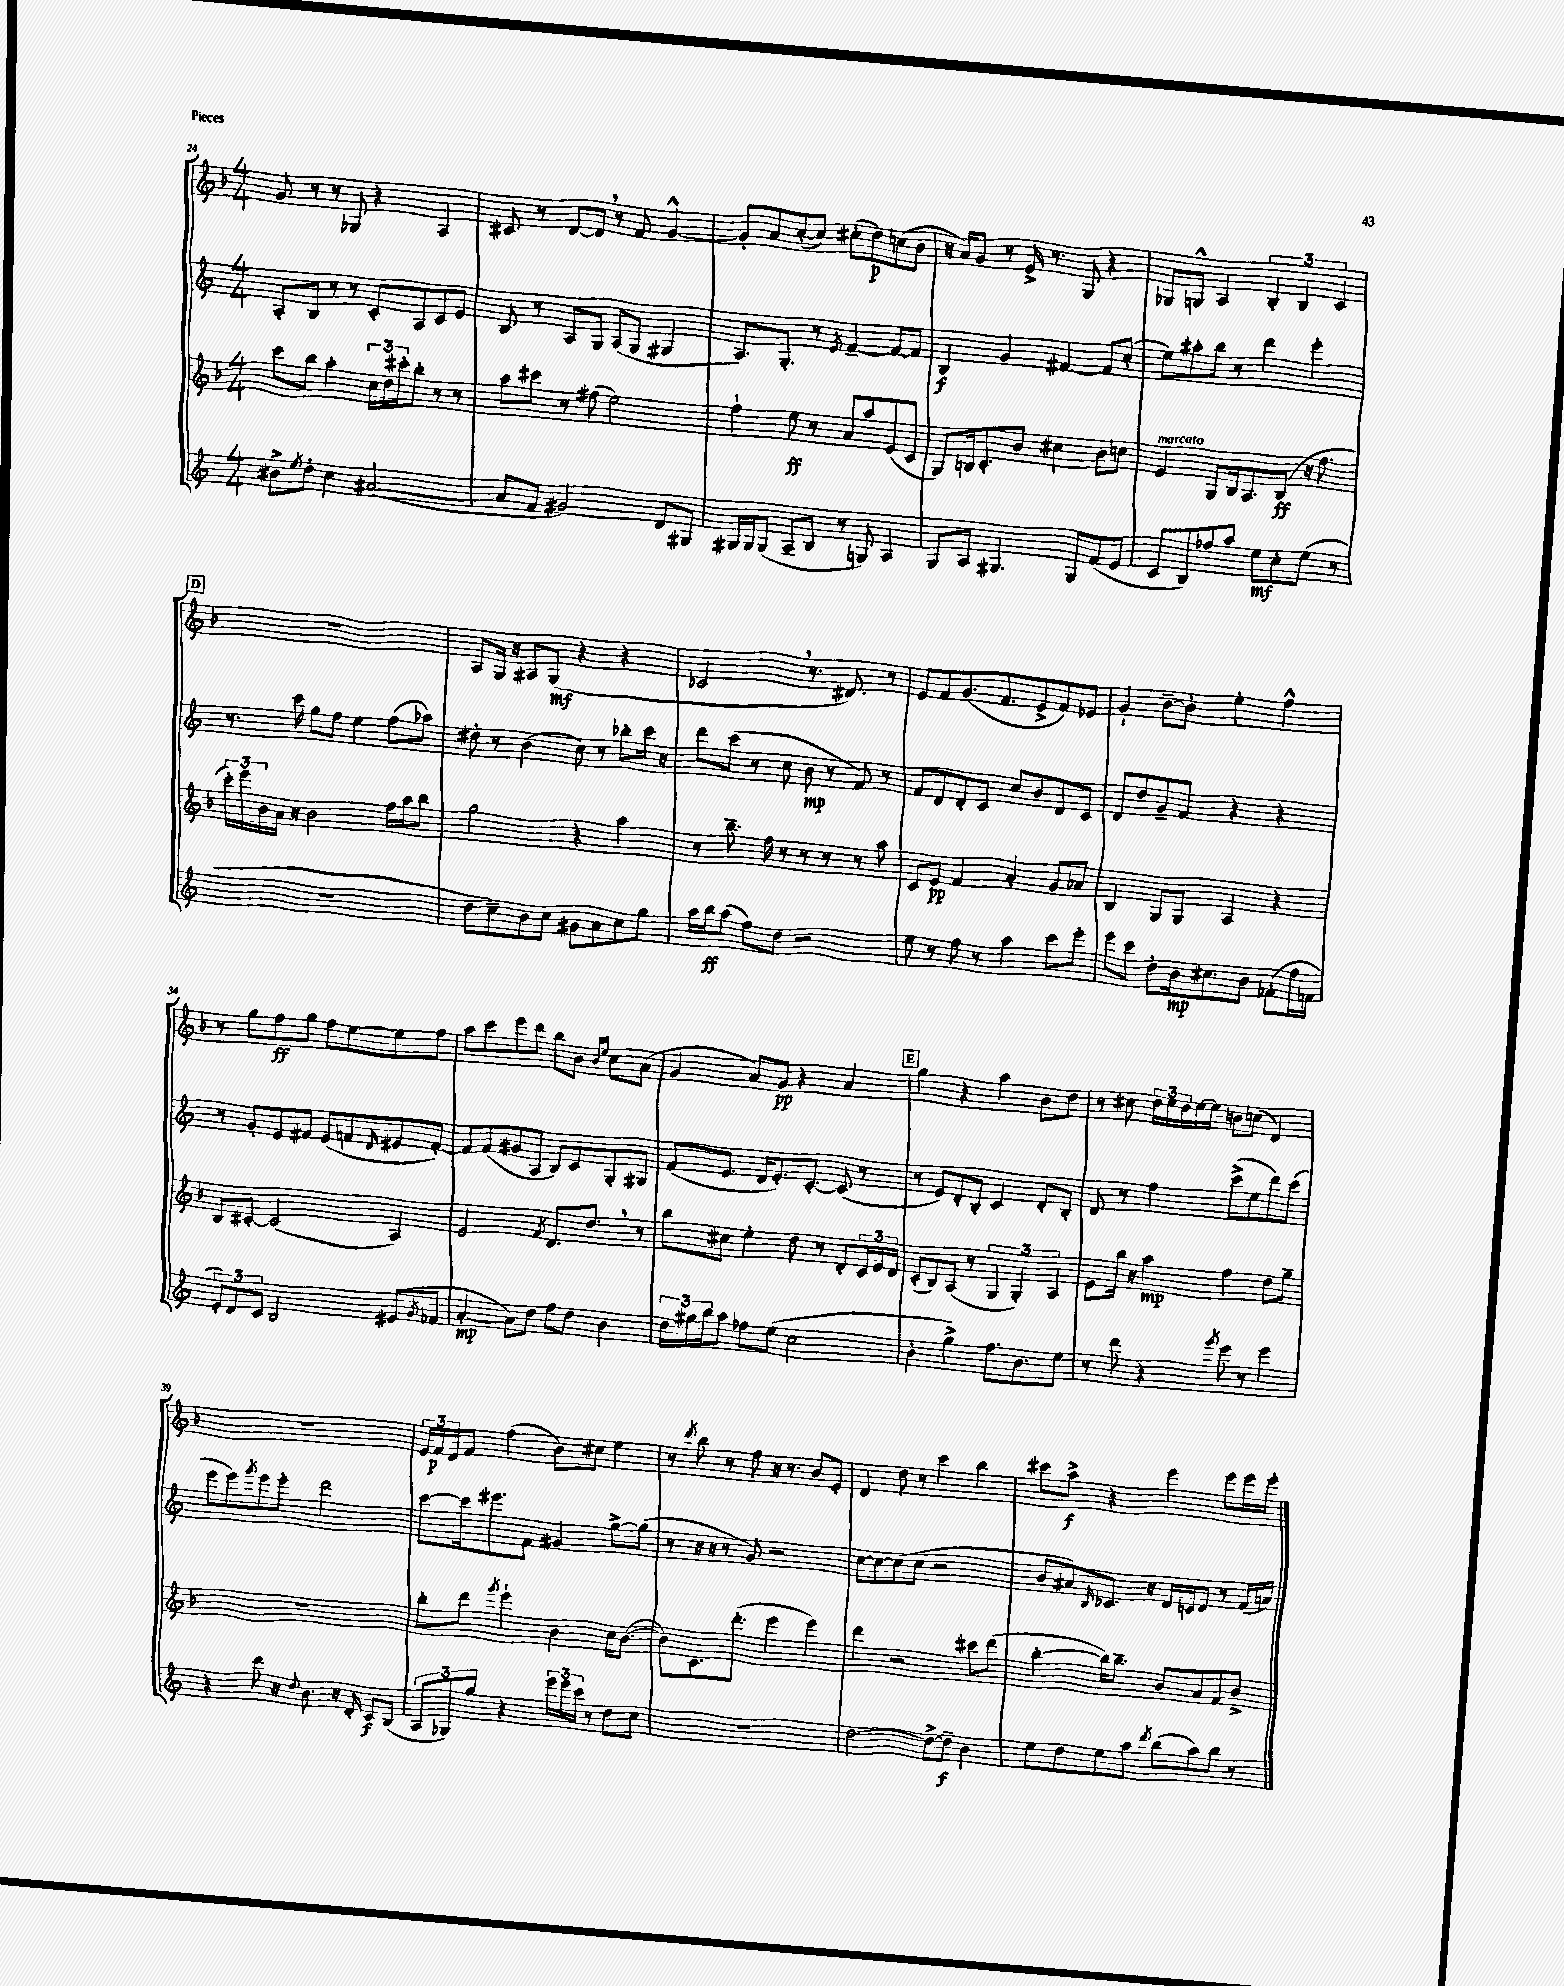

**kern	**kern	**kern	**kern
*staff4	*staff3	*staff2	*staff1
*clefG2	*clefG2	*clefG2	*clefG2
*k[]	*k[b-]	*k[]	*k[b-]
*M4/4	*M4/4	*M4/4	*M4/4
8b#^\L	8ccc\L	8A'/L	8g/
8qee/	.	.	.
8dd'\J	8bb-\J	8B/J	8r
4cc\	4aa'\	8r	8r
.	.	8r	8G-/
([2a#/	24cc\LL	8c'/L	4r
.	24dd\	.	.
.	24ccc#'\J	.	.
.	8bb-'\J	8A/	.
.	8r	8c/	4A/
.	8r	8e/J	.
=	=	=	=
8a#/]L	8aa\L	8B/	8c#/
8f/J	8ccc#\J	8r	8r
2g#/)	8r	8A/L	[8d/L
.	(8ff#\	8G/J	8d/]J
.	2ee\)	(8A/L	8r
.	.	8G/J	8f/
8d/L	.	4G#/	[4g^^/
8G#/J	.	.	.
=	=	=	=
16G#/LL	4ff`\	8.A/L)	8g'/]L
16G#/J	.	.	.
(8G#/J	.	.	8a/
.	.	8.G'/J	.
8A~/L	8ee\	.	([8cc'/
8B/J	8r	8r	8cc/]J)
.	.	8qe/	.
8r	8a/L	[4f~/	(8cc#'\L
8G/)	8aa/	.	8dd\)
4A/	(8e/	8f/_L	(8cc\
.	8c/J	8f/]J	8b-\J
=	=	=	=
8G/L	8G/L)	4B/	16r
.	.	.	16a/LK)
8A/J	16B/k	.	8g/J
.	8.c'/	.	.
4.G#/	.	4g/	8r
.	8b-/J	.	16e^/
.	.	.	8.r
.	4cc#\	[4f#/	.
8G#/L	.	.	8G/
(8f/	8b-\L	8f#/]L	4r
8e/J	8cc\J	(8cc'/J	.
=	=	=	=
8c/L	4e/	8ee\L)	8G-/L
8B/)	.	8aa#'\	8G^^/J
8ff-/	8G/L	8bb\J	4A/
8aa/J	16B-/k	8r	.
.	8.A/	.	.
8ee\L	.	4ddd\	6B-'/
8cc'\	(8B-/J	.	.
.	.	.	6B-/
(8ee\J	16r	4eee'\	.
.	8.ff\	.	.
.	.	.	6c/
8r	.	.	.
=	=	=	=
1r	24ccc'\LL)	8.r	1r
.	24eee\	.	.
.	24b-\	.	.
.	16a\JJ	.	.
.	16r	16ccc\	.
.	2b-\	8gg\L	.
.	.	8ff\J	.
.	.	4ee\	.
.	16ff\LL	(8ff\L	.
.	16aa\J	.	.
.	8bb-\J	8aa-\J)	.
=	=	=	=
8dd\L	2gg\	8dd#'\	8A/L
8cc~\)	.	8r	16G/Jk
.	.	.	16r
8b\	.	(4b\	8A#/L
8cc\J	.	.	(8G/J
8g#\L	4r	8cc\)	4r
8a\	.	8r	.
8cc\	4aa\	8bb-'\L	4r
8gg\J	.	16ccc\Jk	.
.	.	16r	.
=	=	=	=
16aa\LL	8r	8ddd\L	2c-/
16bb\J	.	.	.
(8aa\J	8.bb-~\	(8ccc\J	.
8ff\L)	.	8r	.
.	16ff\	.	.
8dd\J	8r	8cc\	.
2r	8r	8b\	8.r
.	8r	8r	.
.	.	.	8.d#/)
.	8r	8f/)	.
.	8aa\	8r	8r
=	=	=	=
8ee\	8c/L	8f/L	8e/L
8r	8e/J	8d/	8f/
8ff\	4f/	8d'/	(8.g/
8r	.	8c/J	.
.	.	.	8.f/
4aa\	4a'/	8cc/L	.
.	.	8b/	8e^/
8ccc\L	8g/L	8d/	8f/)
8eee'\J	8a-/J	8c/J	8e-/J
=	=	=	=
8eee\L	4B-/	8d/L	4g`/
8ccc\J	.	8dd/	.
8dd'\L	8G/L	8g~/	[8b-~\L
16b\k	8G/J	8f/J	8b-'\]J
8.cc#\	.	.	.
.	4A/	4r	4ee'\
8b\J	.	.	.
(8f-'\L	4r	4r	4ff^^\
16ff\L	.	.	.
16f\JJ	.	.	.
=	=	=	=
12e'/L)	8B-/L	8r	8r
12d/	.	.	.
.	[8c#'/J	8g'/L	8gg\L
12c/J	.	.	.
2B/	(2c#/]	8e/	8ff\
.	.	8f#/J	8gg\J
.	.	(8e/L	8ff\L
.	.	8f/	[8ee\
.	.	16qqd/	.
(8e#/L	4A/)	8e#/	8ee\]
8qg/	.	.	.
8f-/J	.	[8f'/J)	8ff\J
=	=	=	=
[4a'/	2e/	8f/]L	8aa\L
.	.	(8f/	8ccc\
8a\]L)	.	8g#/	8eee\
8dd\J	.	8A/J	8ddd\J
.	8qf/	.	.
8ff\L	8.d/L	8B/L)	8bb-\L
8dd\J	.	8c/	8b-\J
.	8.dd/J	.	.
.	.	.	16qqb-/LL
.	.	.	16qqee/JJ
4b\	.	8G'/	8cc\L
.	8r	8G#/J	(8a\J
=	=	=	=
24dd\LL	8bb-\L	(8f/L	4g/
24gg#\	.	.	.
24bb\J	.	.	.
8aa\J	8cc#\J	8.e/J	.
8ff-\L	4ee'\	.	8a/L)
.	.	16d/LK	.
(8ee\J	.	8.e'/)	8g/J
2cc\	8dd\	.	4r
.	.	[8.c'/J	.
.	8r	.	.
.	8d'/L	(8c/]	4a/
.	24c/L	8r	.
.	24e/	.	.
.	24d/JJ	.	.
=	=	=	=
4b'\	(8c'/L	8r	4gg\
.	8B-/)	8e/L)	.
4gg^\)	(8A/J	8d'/	4r
.	8r	8B'/J	.
8.ff\L	6G/	4c/	4aa\
.	6G'/)	.	.
8.b\	.	.	.
.	.	8d'/L	8b-\L
.	6A/	.	.
8ee\J	.	8B'/J	8dd\J
=	=	=	=
8r	8e\L	8d/	8r
8ddd\	16bb-\Jk	8r	8cc#\
.	16r	.	.
4r	4aa\	4ff\	24dd\LL
.	.	.	24ee\
.	.	.	24dd\
.	.	.	[16ee\
.	.	.	16ee\]JJ
8qggg/	.	.	.
8eee\	4ff\	(8ccc^\L	8b\L
8r	.	8ee\	(8cc\J
4eee\	8dd\L	8ddd\)	4d/)
.	8gg~\J	(8ccc\J	.
=	=	=	=
4r	1r	8eee\L	1r
.	.	8eee\)	.
.	.	8qggg/	.
8ddd\	.	8eee\	.
16r	.	8eee'\J	.
8qqdd/	.	.	.
8.b\	.	.	.
.	.	2ddd\	.
16r	.	.	.
16d'/	.	.	.
8c/L	.	.	.
(8B/J	.	.	.
=	=	=	=
12A/L	8bb-'\L	[8ccc\L	24e/LL
.	.	.	24f/
12G-/)	.	.	24d/J
.	8ddd\J	16ccc\]k	8f/J
12gg/J	.	.	.
.	.	8.eee#\	.
.	8qggg/	.	.
4r	4eee`\	.	(4ff\
.	.	8f\J	.
24eee\LL	4b-\	4g#/	8b-\L)
24eee\	.	.	.
24ccc\JJ	.	.	.
8r	.	.	8cc#\J
8dd\L	16cc\LK	[8gg^\L	4ee\
.	([8.b-\J	.	.
8cc\J	.	(8gg\]J	.
=	=	=	=
1r	8b-\]L)	8r	8r
.	.	.	8qddd/
.	8.c\	16r	8bb-\
.	.	16r	.
.	.	8r	8r
.	(8.ddd'\J	.	.
.	.	8g/)	8ff\
.	4eee\	2r	16r
.	.	.	8.r
.	4eee\)	.	8b-/L
.	.	.	8e'/J
=	=	=	=
[2dd\	4ddd\	[8cc\L	4d/
.	.	8cc\_	.
.	2r	(8cc\]	8dd\
.	.	8cc\J	8r
8dd^\_L	.	2r	4ccc\
8dd~\]J	.	.	.
4b\	8ccc#\L	.	4bb-\
.	(8ddd\J	.	.
=	=	=	=
8ee\L	[4bb-'\	8b/L	8ccc#\L
8dd\	.	8a#/)	8aa^\J
.	.	16qqB/	.
8ee\	16bb-\]LK)	8.c-/J	4r
.	8.bb-~\J	.	.
8aa\J	.	.	.
.	.	16r	.
8qddd/	.	.	.
(8bb\L	8b-/L	16d/LL	4eee\
.	.	16c/J	.
8aa\)	8a/	8d/J	.
8bb\J	8f/	8r	8eee\L
8r	8b-^/J	(16f/LL	16eee\L
.	.	16a/JJ)	16eee'\JJ
==	==	==	==
*-	*-	*-	*-
